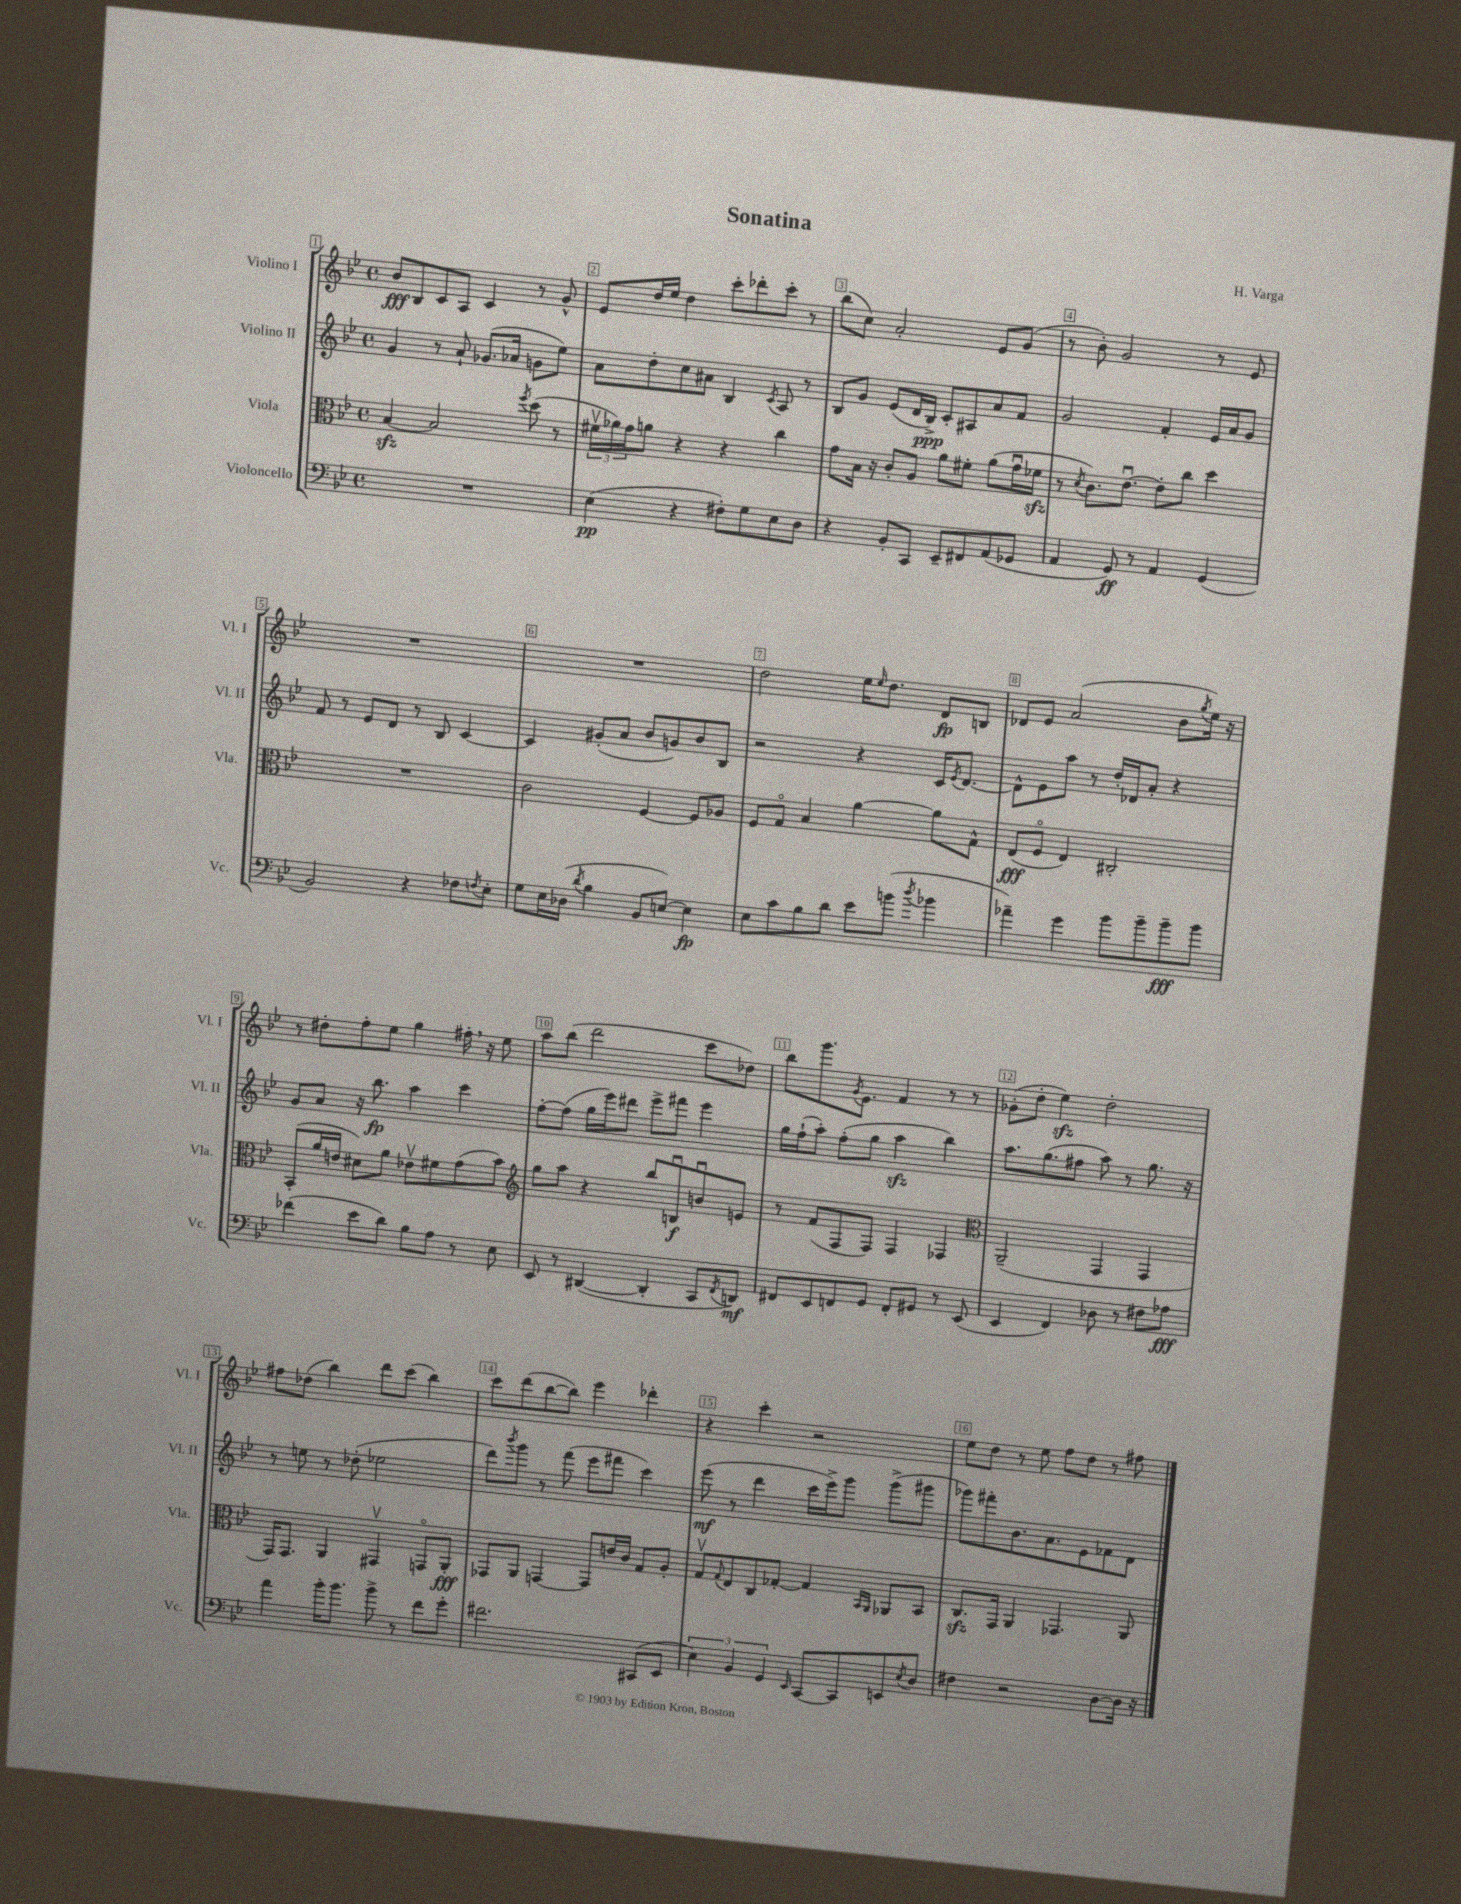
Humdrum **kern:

**kern	**dynam	**kern	**dynam	**kern	**dynam	**kern	**dynam
*part4	*part4	*part3	*part3	*part2	*part2	*part1	*part1
*staff4	*staff4	*staff3	*staff3	*staff2	*staff2	*staff1	*staff1
*I"Violoncello	*	*I"Viola	*	*I"Violino II	*	*I"Violino I	*
*I'Vc.	*	*I'Vla.	*	*I'Vl. II	*	*I'Vl. I	*
*clefF4	*	*clefC3	*	*clefG2	*	*clefG2	*
*k[b-e-]	*	*k[b-e-]	*	*k[b-e-]	*	*k[b-e-]	*
*M4/4	*	*M4/4	*	*M4/4	*	*M4/4	*
*met(c)	*	*met(c)	*	*met(c)	*	*met(c)	*
=1	=1	=1	=1	=1	=1	=1	=1
1r	.	[4B-zz/	.	4g/	.	8b-/L	fff
.	.	.	.	.	.	8B-/	.
.	.	2B-/]	.	8r	.	8c/	.
.	.	.	.	8a`/	.	8A/J	.
.	.	.	.	(8.g-X/L	.	4c/	.
.	.	.	.	16a-X/Jk	.	.	.
.	.	8qff/	.	.	.	.	.
.	.	(8dd\	.	8gn\L	.	8r	.
.	.	8r	.	8ee-\J)	.	8g^^/	.
=2	=2	=2	=2	=2	=2	=2	=2
(4E-\	pp	24f#Xv\LL	.	8a\L	.	8e-/L	.
.	.	24a-X\)	.	.	.	.	.
.	.	24g\J	.	.	.	.	.
.	.	8an\J	.	8dd'\	.	16dd/L	.
.	.	.	.	.	.	16ee-/JJ	.
4r	.	4r	.	8cc\	.	4dd\	.
.	.	.	.	8a#X\J	.	.	.
8F#X'\L)	.	4r	.	4B-/	.	8ccc'\L	.
8G\	.	.	.	.	.	8ddd-X'\	.
.	.	.	.	8qc/	.	.	.
8E-\	.	4cc\	.	8A/	.	8ccc'\J	.
8D\J	.	.	.	8r	.	8r	.
=3	=3	=3	=3	=3	=3	=3	=3
4r	.	8g\L	.	8B-/L	.	(8bb-\L	.
.	.	16B-\Jk	.	8g/J	.	8cc\J)	.
.	.	16r	.	.	.	.	.
8BB-'/L	.	8c'/L	.	(8e-/L	.	2a'/	.
8CC/J	.	8A/J	.	16d/L	.	.	.
.	.	.	.	16B-^/JJ)	ppp	.	.
8EE-~/L	.	8a\L	.	8c'/L	.	.	.
8FF#X/	.	8f#X'\J	.	8A#X/	.	.	.
(8AA/	.	(8a\L	.	8a/	.	8e-/L	.
8GG-X/J	.	16gu\L	.	8f/J	.	(8g/J	.
.	.	16f-Xzz\JJ	.	.	.	.	.
=4	=4	=4	=4	=4	=4	=4	=4
4AA/	.	8r	.	2g/	.	8r	.
.	.	8qd/	.	.	.	.	.
.	.	8.c\L)	.	.	.	8b-'\)	.
8GG/)	ff	.	.	.	.	2g/	.
.	.	[8.e-u\J	.	.	.	.	.
8r	.	.	.	.	.	.	.
4AA/	.	8e-'\L]	.	4f'/	.	.	.
.	.	8cc\J	.	.	.	.	.
(4GG/	.	4dd\	.	16e-/LL	.	8r	.
.	.	.	.	16a/J	.	.	.
.	.	.	.	8g/J	.	8e-/	.
!!LO:LB:g=z
=5	=5	=5	=5	=5	=5	=5	=5
2BB-/)	.	1r	.	8f/	.	1r	.
.	.	.	.	8r	.	.	.
.	.	.	.	8e-/L	.	.	.
.	.	.	.	8d/J	.	.	.
4r	.	.	.	8r	.	.	.
.	.	.	.	8B-/	.	.	.
8F-X\L	.	.	.	[4c/	.	.	.
8qFn/	.	.	.	.	.	.	.
8E-'\J	.	.	.	.	.	.	.
=6	=6	=6	=6	=6	=6	=6	=6
8G\L	.	2c\	.	4c/]	.	1r	.
16E-\L	.	.	.	.	.	.	.
(16D-X\JJ	.	.	.	.	.	.	.
8qd/	.	.	.	.	.	.	.
4B-\	.	.	.	(8g#X'/L	.	.	.
.	.	.	.	8a/J	.	.	.
8BB-/L	.	[4F/	.	8b-/L	.	.	.
[8En/J)	.	.	.	8gn/)	.	.	.
4E\]	fp	8F/L]	.	8b-/	.	.	.
.	.	8A-X/J	.	8B-/J	.	.	.
=7	=7	=7	=7	=7	=7	=7	=7
8E-\L	.	8F/L	.	2r	.	2dd\	.
8c\	.	8G/J	.	.	.	.	.
8B-\	.	4B-/	.	.	.	.	.
8d\J	.	.	.	.	.	.	.
8e-\L	.	[4a\	.	4r	.	16ee-\KL	.
.	.	.	.	.	.	16qqee-/	.
.	.	.	.	.	.	8.dd\J	.
(8bn\J	.	.	.	.	.	.	.
8qdd/	.	.	.	.	.	.	.
4b-X\	.	8a\L]	.	16c/KL	.	8d/L	fp
.	.	.	.	8qe-/	.	.	.
.	.	.	.	[8.d/J	.	.	.
.	.	8G^^\J	.	.	.	8Bn/J	.
=8	=8	=8	=8	=8	=8	=8	=8
4a-X~\)	.	(8E-/L	fff	8d^^\L]	.	8d-X/L	.
.	.	8F/J	.	8e-\	.	8e-/J	.
4g\	.	4E-/)	.	8aa\J	.	(2a/	.
.	.	.	.	8r	.	.	.
8b-\L	.	2C#X'/	.	16dd'/LL	.	.	.
.	.	.	.	16d-X/J	.	.	.
8b-~\	.	.	.	8a'/J	.	.	.
8b-~\	fff	.	.	4r	.	8b-\L	.
.	.	.	.	.	.	8qgg/	.
8b-\J	.	.	.	.	.	16ee-\Jk)	.
.	.	.	.	.	.	16r	.
!!LO:LB:g=z
=9	=9	=9	=9	=9	=9	=9	=9
(4f-X\	.	(8BB-'/L	.	8g/L	.	8r	.
.	.	16a/L	.	8a/J	.	8dd#X'\L	.
.	.	16en/JJ	.	.	.	.	.
8e-\L	.	8d#X\L)	.	16r	.	8ff'\	.
.	.	.	.	8.bb-\	fp	.	.
8d\J)	.	8a\J	.	.	.	8ee-\J	.
8B-\L	.	8e-Xv\L	.	4aa\	.	4gg\	.
8A\J	.	8f#X\	.	.	.	.	.
8r	.	(8g\	.	4ccc\	.	16ff#X',\	.
.	.	.	.	.	.	16r	.
8E-\	.	8b-\J)	.	.	.	8ee-\	.
=10	=10	=10	=10	=10	=10	=10	=10
*	*	*clefG2	*	*	*	*	*
8EE-/	.	8gg\L	.	[8ff'\L	.	8aa\L	.
8r	.	8aa\J	.	(8ff\J]	.	(8bb-\J	.
([4DD#X/	.	4r	.	16gg\LL	.	2ddd\	.
.	.	.	.	16eee-\J)	.	.	.
.	.	.	.	8ddd#X\J	.	.	.
4DD#'/]	.	8bb-/L	.	8eee-^\L	.	.	.
.	.	8Bnu/	f	8fff#X\J	.	.	.
8CC/L	.	8bnu/	.	4eee-\	.	8ccc\L	.
8qFF/	.	.	.	.	.	.	.
8DDn/J)	mf	8en/J	.	.	.	8dd-X\J)	.
=11	=11	=11	=11	=11	=11	=11	=11
8FF#X/L	.	8r	.	16gg\LL	.	8bb-\L	.
.	.	.	.	(16ff`\J	.	.	.
8EE-/	.	(8f/L	.	8aa'\J)	.	8.ggg\	.
8FFn/	.	8F/	.	(8ff'\L	.	.	.
.	.	.	.	.	.	8qg/	.
.	.	.	.	.	.	8.e-\J	.
8GG/J	.	8F/J)	.	8gg\J	.	.	.
8FF'/L	.	4F/	.	4aazz\	.	4f/	.
8GG#X/J	.	.	.	.	.	.	.
8r	.	4F-X/	.	4bb-\)	.	8r	.
(8EE-/	.	.	.	.	.	8r	.
=12	=12	=12	=12	=12	=12	=12	=12
*	*	*clefC3	*	*	*	*	*
4EE-/	.	(2AA~/	.	8.aa\L	.	(8g-X'\L	.
.	.	.	.	.	.	8dd'\J	.
.	.	.	.	(8.gg\	.	.	.
4FF/)	.	.	.	.	.	4ee-zz\)	.
.	.	.	.	8ff#X\J	.	.	.
8D-X\	.	4GG/	.	8aa\)	.	2dd'\	.
8r	.	.	.	8r	.	.	.
8F#X\L	.	4GG/	.	8.gg\	.	.	.
8A-X\J	fff	.	.	.	.	.	.
.	.	.	.	16r	.	.	.
!!LO:LB:g=z
=13	=13	=13	=13	=13	=13	=13	=13
4a\	.	16GG/KL)	.	8r	.	8ff#X\L	.
.	.	8.GG/J	.	.	.	.	.
.	.	.	.	8een\	.	(8dd-X\J	.
16b-'\KL	.	4AA/	.	8r	.	4bb-\)	.
8.b-\J	.	.	.	.	.	.	.
.	.	.	.	(8dd-X'\	.	.	.
8b-^\	.	4GG#Xv/	.	2ee-X\	.	8ddd\L	.
8r	.	.	.	.	.	(8ccc\J	.
8f\L	.	8GGn/L	.	.	.	4bb-\)	.
8g'\J	.	8AA'/J	fff	.	.	.	.
=14	=14	=14	=14	=14	=14	=14	=14
2.f#X\	.	8GG-X/L	.	8ddd\L)	.	8ccc\L	.
.	.	.	.	8qbbb-/	.	.	.
.	.	8AA/J	.	8ggg\J	.	(8ddd\	.
.	.	[4GGn/	.	8r	.	[8bb-\	.
.	.	.	.	(8fff\	.	8bb-\J])	.
.	.	8GG/L]	.	8eee-\L	.	4eee-\	.
.	.	16en/L	.	8fff#X\J	.	.	.
.	.	16c/JJ	.	.	.	.	.
(8CC#X/L	.	8G/L	.	4ccc\)	.	4ddd-X'\	.
8EE-/J	.	8A'/J	.	.	.	.	.
=15	=15	=15	=15	=15	=15	=15	=15
6E-\)	.	8Gv/L	.	(8eee-\	mf	4r	.
.	.	8qqG/	.	.	.	.	.
.	.	8E-/	.	8r	.	.	.
6BB-/	.	.	.	.	.	.	.
.	.	8C/	.	4ddd\	.	4ccc'\	.
6GG/	.	.	.	.	.	.	.
.	.	[8G-X'/J	.	.	.	.	.
16qqEE-/	.	.	.	.	.	.	.
[8CC/L	.	4G-/]	.	16ccc\LL	.	2r	.
.	.	.	.	16eee-^\J)	.	.	.
8CC/]	.	.	.	8ggg\J	.	.	.
.	.	16qqBB-/LL	.	.	.	.	.
.	.	16qqAA/JJ	.	.	.	.	.
8EEn/	.	8AA-X/L	.	(8ggg^\L	.	.	.
8qE-/	.	.	.	.	.	.	.
8D/J	.	8BB-/J	.	8ggg#X\J	.	.	.
=16	=16	=16	=16	=16	=16	=16	=16
4F#X\	.	8.Czz/L	.	8ggg-X\L)	.	8ee-\L	.
.	.	.	.	8fff#X'\	.	8dd\J	.
.	.	16GG/Jk	.	.	.	.	.
2r	.	4AA/	.	8.b-\	.	8r	.
.	.	.	.	.	.	8ee-\	.
.	.	.	.	8.a\	.	.	.
.	.	4.GG-X/	.	.	.	8ff\L	.
.	.	.	.	8e-\	.	8dd\J	.
[8D\L	.	.	.	8f-X\	.	8r	.
16D\Jk]	.	8AA/	.	8d\J	.	8ff#X\	.
16r	.	.	.	.	.	.	.
==	==	==	==	==	==	==	==
*-	*-	*-	*-	*-	*-	*-	*-
